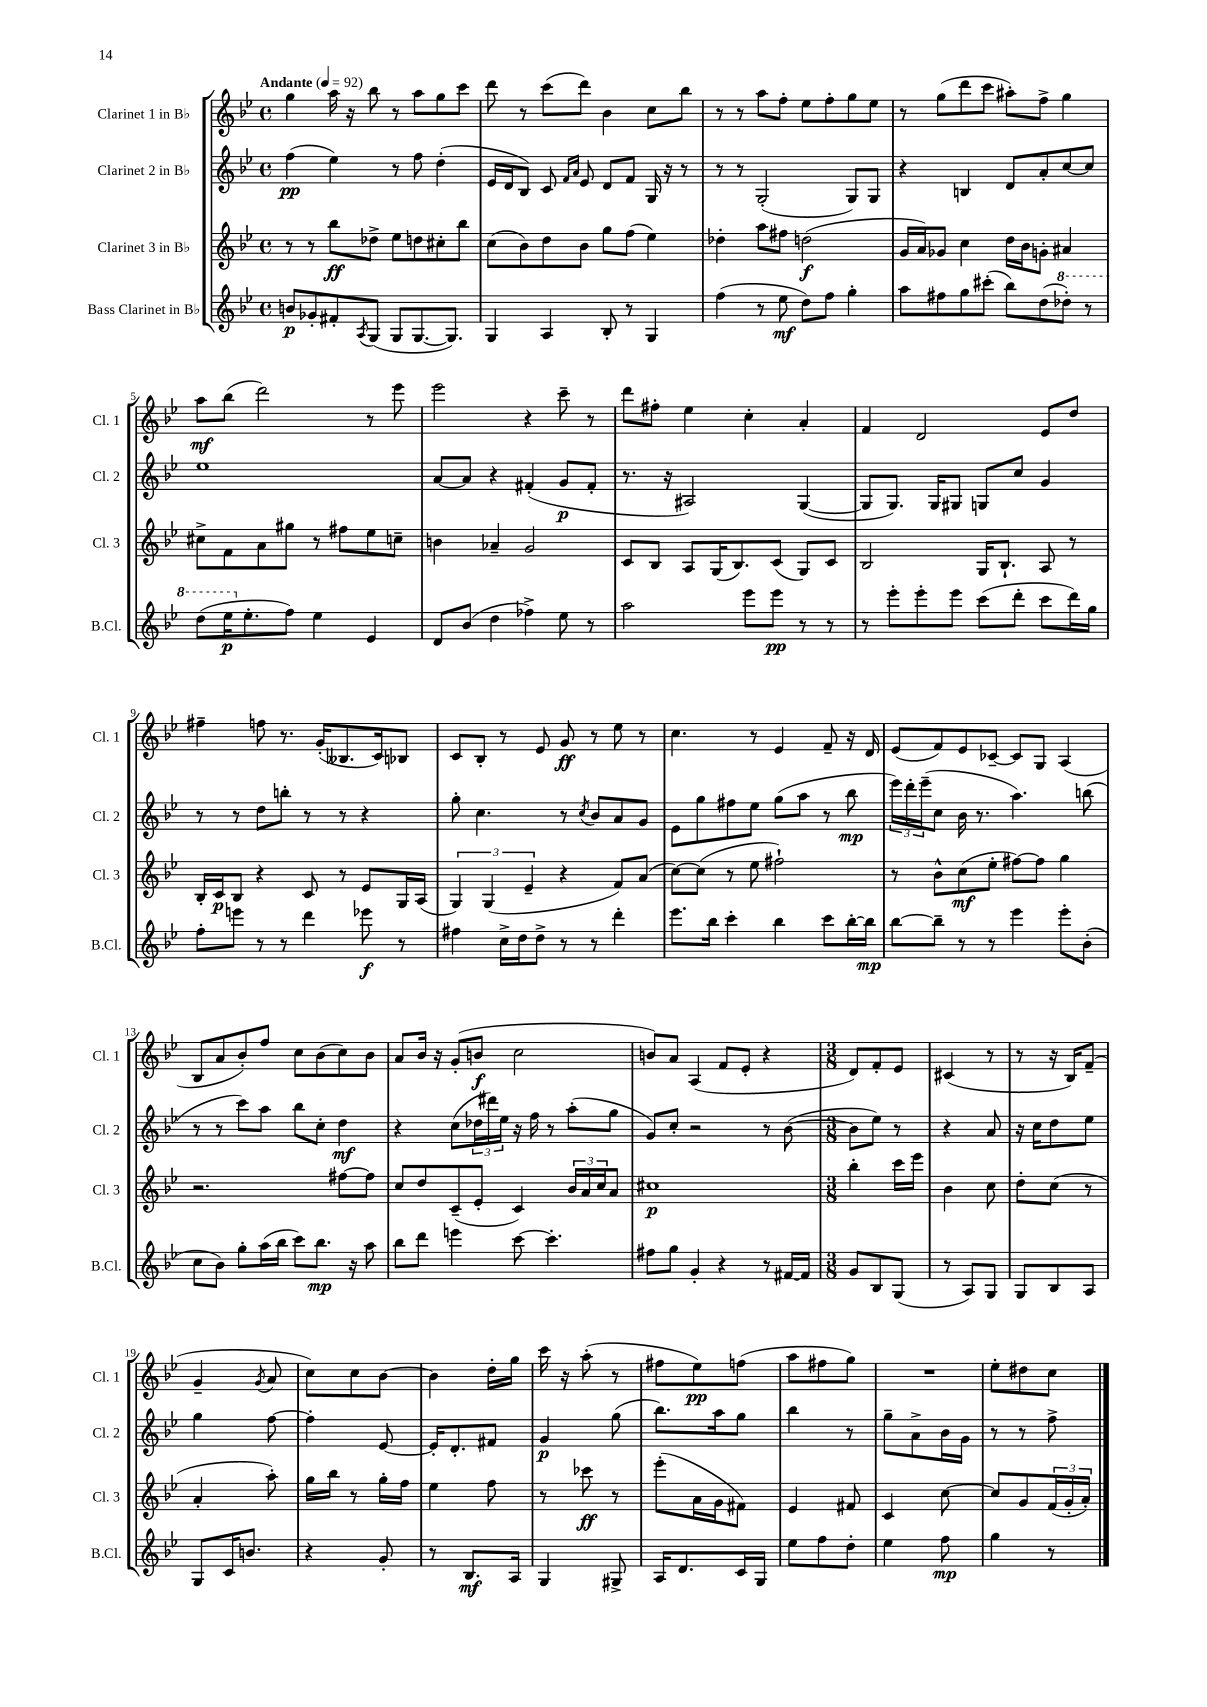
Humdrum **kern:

**kern	**dynam	**kern	**dynam	**kern	**dynam	**kern	**dynam
*part4	*part4	*part3	*part3	*part2	*part2	*part1	*part1
*staff4	*staff4	*staff3	*staff3	*staff2	*staff2	*staff1	*staff1
*I"Bass Clarinet in B♭	*	*I"Clarinet 3 in B♭	*	*I"Clarinet 2 in B♭	*	*I"Clarinet 1 in B♭	*
*I'B.Cl.	*	*I'Cl. 3	*	*I'Cl. 2	*	*I'Cl. 1	*
*clefG2	*	*clefG2	*	*clefG2	*	*clefG2	*
*k[b-e-]	*	*k[b-e-]	*	*k[b-e-]	*	*k[b-e-]	*
*M4/4	*	*M4/4	*	*M4/4	*	*M4/4	*
*met(c)	*	*met(c)	*	*met(c)	*	*met(c)	*
*MM92	*	*MM92	*	*MM92	*	*MM92	*
=1	=1	=1	=1	=1	=1	=1	=1
!	!	!	!	!	!	!LO:TX:a:B:t=Andante	!
8bn/L	p	8r	.	(4ff\	pp	4gg\	.
8g-X'/	.	8r	.	.	.	.	.
8f#X'/	.	8bb-\L	ff	4ee-\)	.	16aa\	.
.	.	.	.	.	.	16r	.
8qA/	.	.	.	.	.	.	.
(8G/J	.	8dd-X^\J	.	.	.	8bb-\	.
8G/L	.	8ee-\L	.	8r	.	8r	.
[8.G/	.	8ddn\	.	8ff\	.	8aa\L	.
.	.	8cc#X'\	.	(4dd'\	.	8gg\	.
8.G/J])	.	.	.	.	.	.	.
.	.	8bb-\J	.	.	.	8ccc\J	.
=2	=2	=2	=2	=2	=2	=2	=2
4G/	.	(8cc\L	.	16e-/LL	.	8ddd\	.
.	.	.	.	16d/J	.	.	.
.	.	8b-\)	.	8B-/J)	.	8r	.
4A/	.	8dd\	.	8c/	.	(8ccc\L	.
.	.	.	.	16qqf/LL	.	.	.
.	.	.	.	16qqa/JJ	.	.	.
.	.	8b-\J	.	8e-/	.	8ddd\J)	.
8B-'/	.	8gg\L	.	8d/L	.	4b-\	.
8r	.	(8ff\J	.	8f/J	.	.	.
4G/	.	4ee-\)	.	16G/	.	8cc\L	.
.	.	.	.	16r	.	.	.
.	.	.	.	8r	.	8bb-\J	.
=3	=3	=3	=3	=3	=3	=3	=3
(4ff\	.	4dd-X'\	.	8r	.	8r	.
.	.	.	.	8r	.	8r	.
8r	.	8aa\L	.	(2G'/	.	8aa\L	.
8ee-\	mf	8ff#X\J	.	.	.	8ff'\J	.
8dd\L)	.	(2ddn\	f	.	.	8ee-\L	.
8ff\J	.	.	.	.	.	8ff'\	.
4gg'\	.	.	.	8G/L)	.	8gg\	.
.	.	.	.	8G/J	.	8ee-\J	.
=4	=4	=4	=4	=4	=4	=4	=4
8aa\L	.	16g/LL	.	4r	.	8r	.
.	.	16a/J)	.	.	.	.	.
8ff#X\	.	8g-X/J	.	.	.	(8gg\L	.
8gg\	.	4cc\	.	4Bn/	.	8ddd\	.
(8ccc#X'\J	.	.	.	.	.	8ccc\J	.
8bb-\L)	.	16dd\LL	.	8d/L	.	8aa#X'\L)	.
.	.	16b-\J	.	.	.	.	.
(8dd\	.	8gn'\J	.	8a'/	.	8ff^\J	.
*8va	*	*	*	*	*	*	*
8ddd-X'\J)	.	4a#X/	.	[8cc/	.	4gg\	.
8r	.	.	.	8cc/J]	.	.	.
!!LO:LB:g=z
=5	=5	=5	=5	=5	=5	=5	=5
(8ddd\L	.	8cc#X^\L	.	1ee-	.	8aa\L	mf
16eee-\K	p	8f\	.	.	.	(8bb-\J	.
*X8va	*	*	*	*	*	*	*
8.ee-'\	.	.	.	.	.	.	.
.	.	8a\	.	.	.	2ddd\)	.
8ff\J)	.	8gg#X\J	.	.	.	.	.
4ee-\	.	8r	.	.	.	.	.
.	.	8ff#X\L	.	.	.	.	.
4e-/	.	8ee-\	.	.	.	8r	.
.	.	8ccn~\J	.	.	.	8eee-\	.
=6	=6	=6	=6	=6	=6	=6	=6
8d/L	.	4bn\	.	[8a/L	.	2eee-\	.
(8b-/J	.	.	.	8a/J]	.	.	.
4dd\	.	4a-X~/	.	4r	.	.	.
4ff-X^\)	.	2g/	.	(4f#X'/	.	4r	.
8ee-\	.	.	.	8g/L	p	8ccc~\	.
8r	.	.	.	8f#'/J	.	8r	.
=7	=7	=7	=7	=7	=7	=7	=7
2aa\	.	8c/L	.	8.r	.	8ddd\L	.
.	.	8B-/J	.	.	.	8ff#X'\J	.
.	.	.	.	16r	.	.	.
.	.	8A/L	.	2A#X/)	.	4ee-\	.
.	.	(16G/K	.	.	.	.	.
.	.	8.B-/)	.	.	.	.	.
8eee-\L	.	.	.	.	.	4cc'\	.
8eee-\J	pp	(8c/J	.	.	.	.	.
8r	.	8G/L)	.	([4G/	.	4a'/	.
8r	.	8c/J	.	.	.	.	.
=8	=8	=8	=8	=8	=8	=8	=8
8r	.	2B-/	.	8G/L]	.	4f/	.
8eee-'\L	.	.	.	8.G/J)	.	.	.
8eee-'\	.	.	.	.	.	2d/	.
.	.	.	.	16G/KL	.	.	.
8eee-\J	.	.	.	8G#X/J	.	.	.
(8ccc\L	.	16G/KL	.	8Gn/L	.	.	.
.	.	8.B-`/J	.	.	.	.	.
8ddd'\J	.	.	.	8cc/J	.	.	.
8ccc\L	.	8A/	.	4g/	.	8e-/L	.
16ddd\L)	.	8r	.	.	.	8dd/J	.
16gg\JJ	.	.	.	.	.	.	.
!!LO:LB:g=z
=9	=9	=9	=9	=9	=9	=9	=9
8ff'\L	.	16B-'/LL	.	8r	.	4ff#X~\	.
.	.	16c/J	p	.	.	.	.
8eeen\J	.	8B-/J	.	8r	.	.	.
8r	.	4r	.	8dd\L	.	8ffn\	.
8r	.	.	.	8bbn'\J	.	8.r	.
4ddd\	.	8c/	.	8r	.	.	.
.	.	.	.	.	.	(16g'/KL	.
.	.	8r	.	8r	.	8.B--X/	.
8eee-X\	f	8e-/L	.	4r	.	.	.
.	.	.	.	.	.	16c/k)	.
8r	.	16G/L	.	.	.	8B-X/J	.
.	.	(16A/JJ	.	.	.	.	.
=10	=10	=10	=10	=10	=10	=10	=10
4ff#X\	.	6G/)	.	8gg'\	.	8c/L	.
.	.	.	.	4.cc\	.	8B-'/J	.
.	.	(6G/	.	.	.	.	.
16cc^\LL	.	.	.	.	.	8r	.
16dd\J	.	.	.	.	.	.	.
.	.	6e-~/	.	.	.	.	.
8dd^\J	.	.	.	.	.	8e-/	.
8r	.	4r	.	8r	.	8g/	ff
.	.	.	.	8qcc/	.	.	.
8r	.	.	.	8b-/L	.	8r	.
4ddd'\	.	8f/L)	.	8a/	.	8ee-\	.
.	.	(8a/J	.	8g/J	.	8r	.
=11	=11	=11	=11	=11	=11	=11	=11
8.eee-\L	.	[8cc\L)	.	8e-\L	.	4.cc\	.
.	.	(8cc\J]	.	8gg\	.	.	.
16bb-\Jk	.	.	.	.	.	.	.
4ccc'\	.	8r	.	8ff#X\	.	.	.
.	.	8ee-\	.	8ee-\J	.	8r	.
4bb-\	.	2ff#X`\)	.	(8gg\L	.	4e-/	.
.	.	.	.	8aa\J	.	.	.
8ccc\L	.	.	.	8r	.	8f~/	.
[16bb-'\L	.	.	.	8bb-\	mp	16r	.
16bb-\JJ]	mp	.	.	.	.	16d/	.
=12	=12	=12	=12	=12	=12	=12	=12
[8bb-\L	.	8r	.	24eee-\LL)	.	(8e-/L	.
.	.	.	.	24ddd'\	.	.	.
.	.	.	.	(24eee-~\J	.	.	.
8bb-~\J]	.	8b-^^\L	.	8cc\J	.	8f/)	.
8r	.	(8cc\	mf	16b-\	.	8e-/	.
.	.	.	.	8.r	.	.	.
8r	.	8ee-'\J	.	.	.	[8c-X~/J	.
4eee-\	.	[8ff#X\L)	.	4.aa\)	.	8c-/L]	.
.	.	8ff#\J]	.	.	.	8G/J	.
8eee-'\L	.	4gg\	.	.	.	(4A/	.
(8b-'\J	.	.	.	(8bbn\	.	.	.
!!LO:LB:g=z
=13	=13	=13	=13	=13	=13	=13	=13
8cc\L	.	2.r	.	8r	.	8B-/L	.
8b-\J)	.	.	.	8r	.	8a/	.
8gg'\L	.	.	.	8ccc\L)	.	8b-'/)	.
(16aa\L	.	.	.	8aa\J	.	8ff/J	.
16bb-\JJ	.	.	.	.	.	.	.
8ccc\L)	.	.	.	8bb-\L	.	8cc\L	.
8.bb-\J	mp	.	.	8cc'\J	.	(8b-\	.
.	.	[8ff#X\L	.	4dd\	mf	8cc\)	.
16r	.	.	.	.	.	.	.
8aa\	.	8ff#\J]	.	.	.	8b-\J	.
=14	=14	=14	=14	=14	=14	=14	=14
8bb-\L	.	8cc/L	.	4r	.	8a/L	.
8ddd\J	.	8dd/	.	.	.	16b-/Jk	.
.	.	.	.	.	.	16r	.
4eeen\	.	(8c~/	.	(8cc\L	.	(8g'/L	.
.	.	8e-'/J	.	24dd-X\L	.	8bn/J	f
.	.	.	.	24ddd#X\)	.	.	.
.	.	.	.	24ee-\JJ	.	.	.
[8ccc\	.	4c/)	.	16r	.	2cc\	.
.	.	.	.	16ff\	.	.	.
4.ccc'\]	.	.	.	8r	.	.	.
.	.	24b-/LL	.	(8aa'\L	.	.	.
.	.	24a/	.	.	.	.	.
.	.	24cc/J	.	.	.	.	.
.	.	8a/J	.	8gg\J	.	.	.
=15	=15	=15	=15	=15	=15	=15	=15
8ff#X\L	.	1cc#X	p	8g/L)	.	8bn/L)	.
8gg\J	.	.	.	8cc'/J	.	8a/J	.
4g'/	.	.	.	2r	.	(4A/	.
4r	.	.	.	.	.	8f/L	.
.	.	.	.	.	.	8e-'/J	.
8r	.	.	.	8r	.	4r	.
[16f#X/LL	.	.	.	([8b-\	.	.	.
16f#/JJ]	.	.	.	.	.	.	.
=16	=16	=16	=16	=16	=16	=16	=16
*M3/8	*	*M3/8	*	*M3/8	*	*M3/8	*
8g/L	.	4bb-'\	.	8b-\L]	.	8d/L)	.
8B-/	.	.	.	8ee-\J)	.	8f'/	.
(8G/J	.	16ccc\LL	.	8r	.	8e-/J	.
.	.	16eee-\JJ	.	.	.	.	.
=17	=17	=17	=17	=17	=17	=17	=17
8r	.	4b-\	.	4r	.	(4c#X/	.
8A/L)	.	.	.	.	.	.	.
8G/J	.	8cc\	.	8a/	.	8r	.
=18	=18	=18	=18	=18	=18	=18	=18
8G/L	.	8dd'\L	.	16r	.	8r	.
.	.	.	.	16cc\KL	.	.	.
8B-/	.	(8cc\J	.	8dd\	.	16r	.
.	.	.	.	.	.	16B-/KL)	.
8A/J	.	8r	.	8ee-\J	.	(8f~/J	.
!!LO:LB:g=z
=19	=19	=19	=19	=19	=19	=19	=19
8G/L	.	4a'/	.	4gg\	.	4g~/	.
16c/K	.	.	.	.	.	.	.
8.bn/J	.	.	.	.	.	.	.
.	.	.	.	.	.	8qg/	.
.	.	8aa'\)	.	[8ff\	.	8a/	.
=20	=20	=20	=20	=20	=20	=20	=20
4r	.	16gg\LL	.	4ff'\]	.	8cc\L)	.
.	.	16bb-\JJ	.	.	.	.	.
.	.	8r	.	.	.	8cc\	.
8g'/	.	16gg'\LL	.	[8e-/	.	[8b-\J	.
.	.	16ff\JJ	.	.	.	.	.
=21	=21	=21	=21	=21	=21	=21	=21
8r	.	4ee-\	.	16e-'/KL]	.	4b-\]	.
.	.	.	.	8.d'/	.	.	.
8.B-/L	mf	.	.	.	.	.	.
.	.	8ff\	.	8f#X/J	.	16dd'\LL	.
16A/Jk	.	.	.	.	.	16gg\JJ	.
=22	=22	=22	=22	=22	=22	=22	=22
4G/	.	8r	.	4g/	p	16ccc\	.
.	.	.	.	.	.	16r	.
.	.	8ccc-X\	ff	.	.	(8aa'\	.
8G#X^/	.	8r	.	(8gg\	.	8r	.
=23	=23	=23	=23	=23	=23	=23	=23
16A/KL	.	(8eee-'\L	.	8.bb-\L)	.	8ff#X\L	.
8.d/	.	.	.	.	.	.	.
.	.	16a\L	.	.	.	8ee-\)	pp
.	.	16g\J	.	16aa\k	.	.	.
16c/L	.	8f#X\J)	.	8gg\J	.	(8ffn\J	.
16G/JJ	.	.	.	.	.	.	.
=24	=24	=24	=24	=24	=24	=24	=24
8ee-\L	.	4e-/	.	4bb-\	.	8aa\L	.
8ff\	.	.	.	.	.	8ff#X\	.
8dd'\J	.	8f#X/	.	8r	.	8gg\J)	.
=25	=25	=25	=25	=25	=25	=25	=25
4ee-\	.	4c/	.	8gg~\L	.	4.r	.
.	.	.	.	8a^\	.	.	.
8ff\	mp	[8cc\	.	16b-\L	.	.	.
.	.	.	.	16g\JJ	.	.	.
=26	=26	=26	=26	=26	=26	=26	=26
4gg\	.	8cc/L]	.	8r	.	8ee-'\L	.
.	.	8g/	.	8r	.	8dd#X\	.
8r	.	(24f/L	.	8ff^\	.	8cc\J	.
.	.	24g'/	.	.	.	.	.
.	.	24a'/JJ)	.	.	.	.	.
==	==	==	==	==	==	==	==
*-	*-	*-	*-	*-	*-	*-	*-
